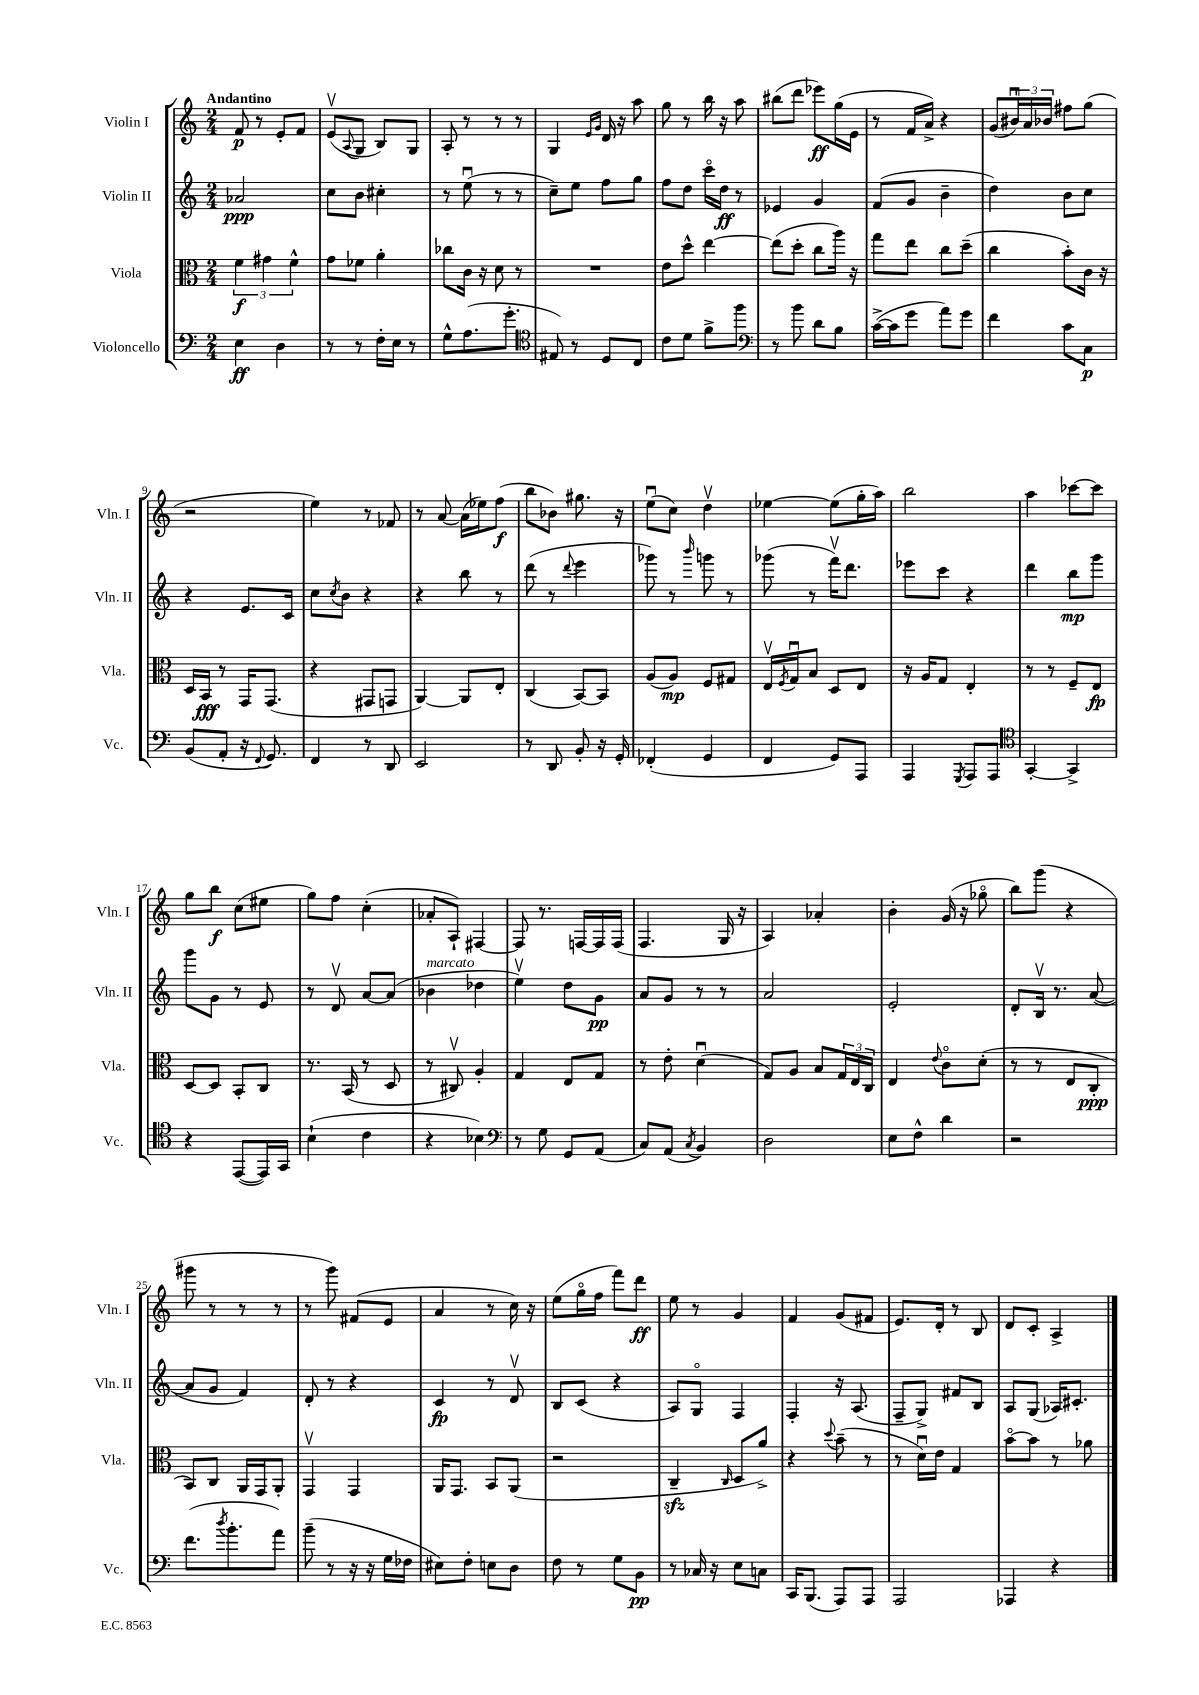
<<
\new StaffGroup <<
\new Staff = "s0" \with { instrumentName = "Violin I" shortInstrumentName = "Vln. I" } {
    \clef treble \key c \major \numericTimeSignature \time 2/4 \tempo "Andantino"
    f'8\p r8 e'8-. f'8 |
    e'8\upbow( \appoggiatura { a8 } g8 b8) g8 |
    a8-. r8 r8 r8 |
    g4 \grace { e'16 g'16 } d'16 r16 a''8 |
    g''8 r8 b''16 r16 a''8 |
    bis''8( d'''8 ees'''8\ff) g''16( e'16 |
    r8 f'16 a'16->) r4 |
    g'8( \tuplet 3/2 { bis'16\downbow) a'16 bes'16 } fis''8 g''8( |
    r2 |
    e''4) r8 fes'8 |
    r8 a'8~ a'16( ees''16) f''8\f( |
    b''8 bes'8) gis''8. r16 |
    e''8\downbow( c''8) d''4\upbow |
    ees''4~ ees''8( g''16-. a''16) |
    b''2 |
    a''4 ces'''8~ ces'''8 |
    g''8 b''8\f c''8( eis''8 |
    g''8) f''8 c''4-.( |
    aes'8-. a8-!) fis4~ |
    fis8 r8. f16~ f16 f16( |
    f4. g16 r16 |
    a4) aes'4-. |
    b'4-. g'16( r16 ges''8\flageolet |
    b''8) g'''8( r4 |
    gis'''8 r8 r8 r8 |
    r8 g'''8) fis'8( e'8 |
    a'4 r8 c''16) r16 |
    e''8( g''16\flageolet f''16 f'''8) d'''8\ff |
    e''8 r8 g'4 |
    f'4 g'8( fis'8 |
    e'8.) d'16-. r8 b8 |
    d'8 c'8-. a4-> \bar "|." |
}
\new Staff = "s1" \with { instrumentName = "Violin II" shortInstrumentName = "Vln. II" } {
    \clef treble \key c \major \numericTimeSignature \time 2/4
    aes'2\ppp |
    c''8 b'8 cis''4-. |
    r8 e''8\downbow( r8 r8 |
    c''8--) e''8 f''8 g''8 |
    f''8 d''8 c'''16\flageolet d''16\ff r8 |
    ees'4 g'4 |
    f'8( g'8 b'4-- |
    d''4) b'8 c''8 |
    r4 e'8. c'16 |
    c''8 \acciaccatura { c''8 } b'8 r4 |
    r4 b''8 r8 |
    d'''8( r8 \appoggiatura { d'''8 } e'''4 |
    ges'''8) r8 \grace { b'''16 } g'''8 r8 |
    ges'''8( r8 f'''16\upbow) d'''8. |
    ees'''8 c'''8 r4 |
    d'''4 b''8\mp g'''8 |
    g'''8 g'8 r8 e'8 |
    r8 d'8\upbow a'8~ a'8( |
    bes'4^\markup { \italic "marcato" } des''4 |
    e''4\upbow) d''8 g'8\pp |
    a'8 g'8 r8 r8 |
    a'2 |
    e'2-. |
    d'8-. b16\upbow r8. a'8~( |
    a'8 g'8 f'4) |
    d'8-. r8 r4 |
    c'4\fp r8 d'8\upbow |
    b8 c'8( r4 |
    a8) g8\flageolet f4 |
    f4-. r16 a8.( |
    f8-- g8->) fis'8 b8 |
    a8 g8( aes16) cis'8.-. \bar "|." |
}
\new Staff = "s2" \with { instrumentName = "Viola" shortInstrumentName = "Vla." } {
    \clef alto \key c \major \numericTimeSignature \time 2/4
    \tuplet 3/2 { f'4\f gis'4 f'4-^ } |
    g'8 fes'8 a'4-. |
    ces''8 c'16 r16 d'8 r8 |
    R2 |
    e'8 d''8-^ e''4~ |
    e''8( d''8-. c''8 a''16) r16 |
    g''8 e''8 c''8 d''8--( |
    c''4 b'8-.) c'16 r16 |
    d16 b,16\fff r8 g,16 g,8.( |
    r4 gis,8 g,8 |
    a,4~) a,8 e8-. |
    c4( b,8~) b,8 |
    a8( a8\mp) f8 gis8 |
    e16\upbow \acciaccatura { f8 } g16\downbow b8 d8 e8 |
    r16 a16 g8 e4-. |
    r8 r8 f8-- e8\fp |
    d8~ d8 b,8-. c8 |
    r8. b,16( r8 d8 |
    r8 cis8\upbow) a4-. |
    g4 e8 g8 |
    r8 e'8-. d'4\downbow( |
    g8) a8 b8 \tuplet 3/2 { g16 e16 c16 } |
    e4 \appoggiatura { e'8 } c'8\flageolet d'8-.( |
    r8 r8 e8 c8-.\ppp |
    b,8) c8 a,16 g,16 a,8-. |
    g,4\upbow g,4 |
    a,16 g,8. b,8 a,8( |
    r2 |
    c4--\sfz \grace { c16 } d8 a'8->) |
    r4 \appoggiatura { d''8 } b'8--( r8 |
    r8 d'16\downbow) e'16 g4 |
    b'8~\flageolet b'8 r8 aes'8 \bar "|." |
}
\new Staff = "s3" \with { instrumentName = "Violoncello" shortInstrumentName = "Vc." } {
    \clef bass \key c \major \numericTimeSignature \time 2/4
    e4\ff d4 |
    r8 r8 f16-. e16 r8 |
    g8-^ a8.( g'8.-. |
    \clef tenor eis8) r8 d8 c8 |
    c'8 d'8 f'8-> f''8 |
    \clef bass r8 b'8 d'8 b8 |
    c'16~->( c'16 g'8 a'8) g'8 |
    f'4 c'8 c8\p |
    b,8( a,8-. r16 \appoggiatura { f,8 } g,8.) |
    f,4 r8 d,8 |
    e,2 |
    r8 d,8 b,8-. r16 g,16-. |
    fes,4-.( g,4 |
    f,4 g,8) a,,8 |
    a,,4 \acciaccatura { g,,8 } a,,8 a,,8 |
    \clef tenor g,4~-. g,4-> |
    r4 e,8~( e,16) g,16 |
    b4-!( c'4 |
    r4 bes4) |
    \clef bass r8 g8 g,8 a,8( |
    c8) a,8( \acciaccatura { c8 } b,4) |
    d2 |
    e8 f8-^ d'4 |
    r2 |
    f'8.( \acciaccatura { d''8 } b'8.-. a'8) |
    b'8--( r8 r16 r16 g16 fes16 |
    eis8) f8-. e8 d8 |
    f8 r8 g8 b,8\pp |
    r8 ces16 r16 e8 c8 |
    c,16 b,,8.( a,,8) a,,8 |
    a,,2 |
    aes,,4 r4 \bar "|." |
}
>>
>>
